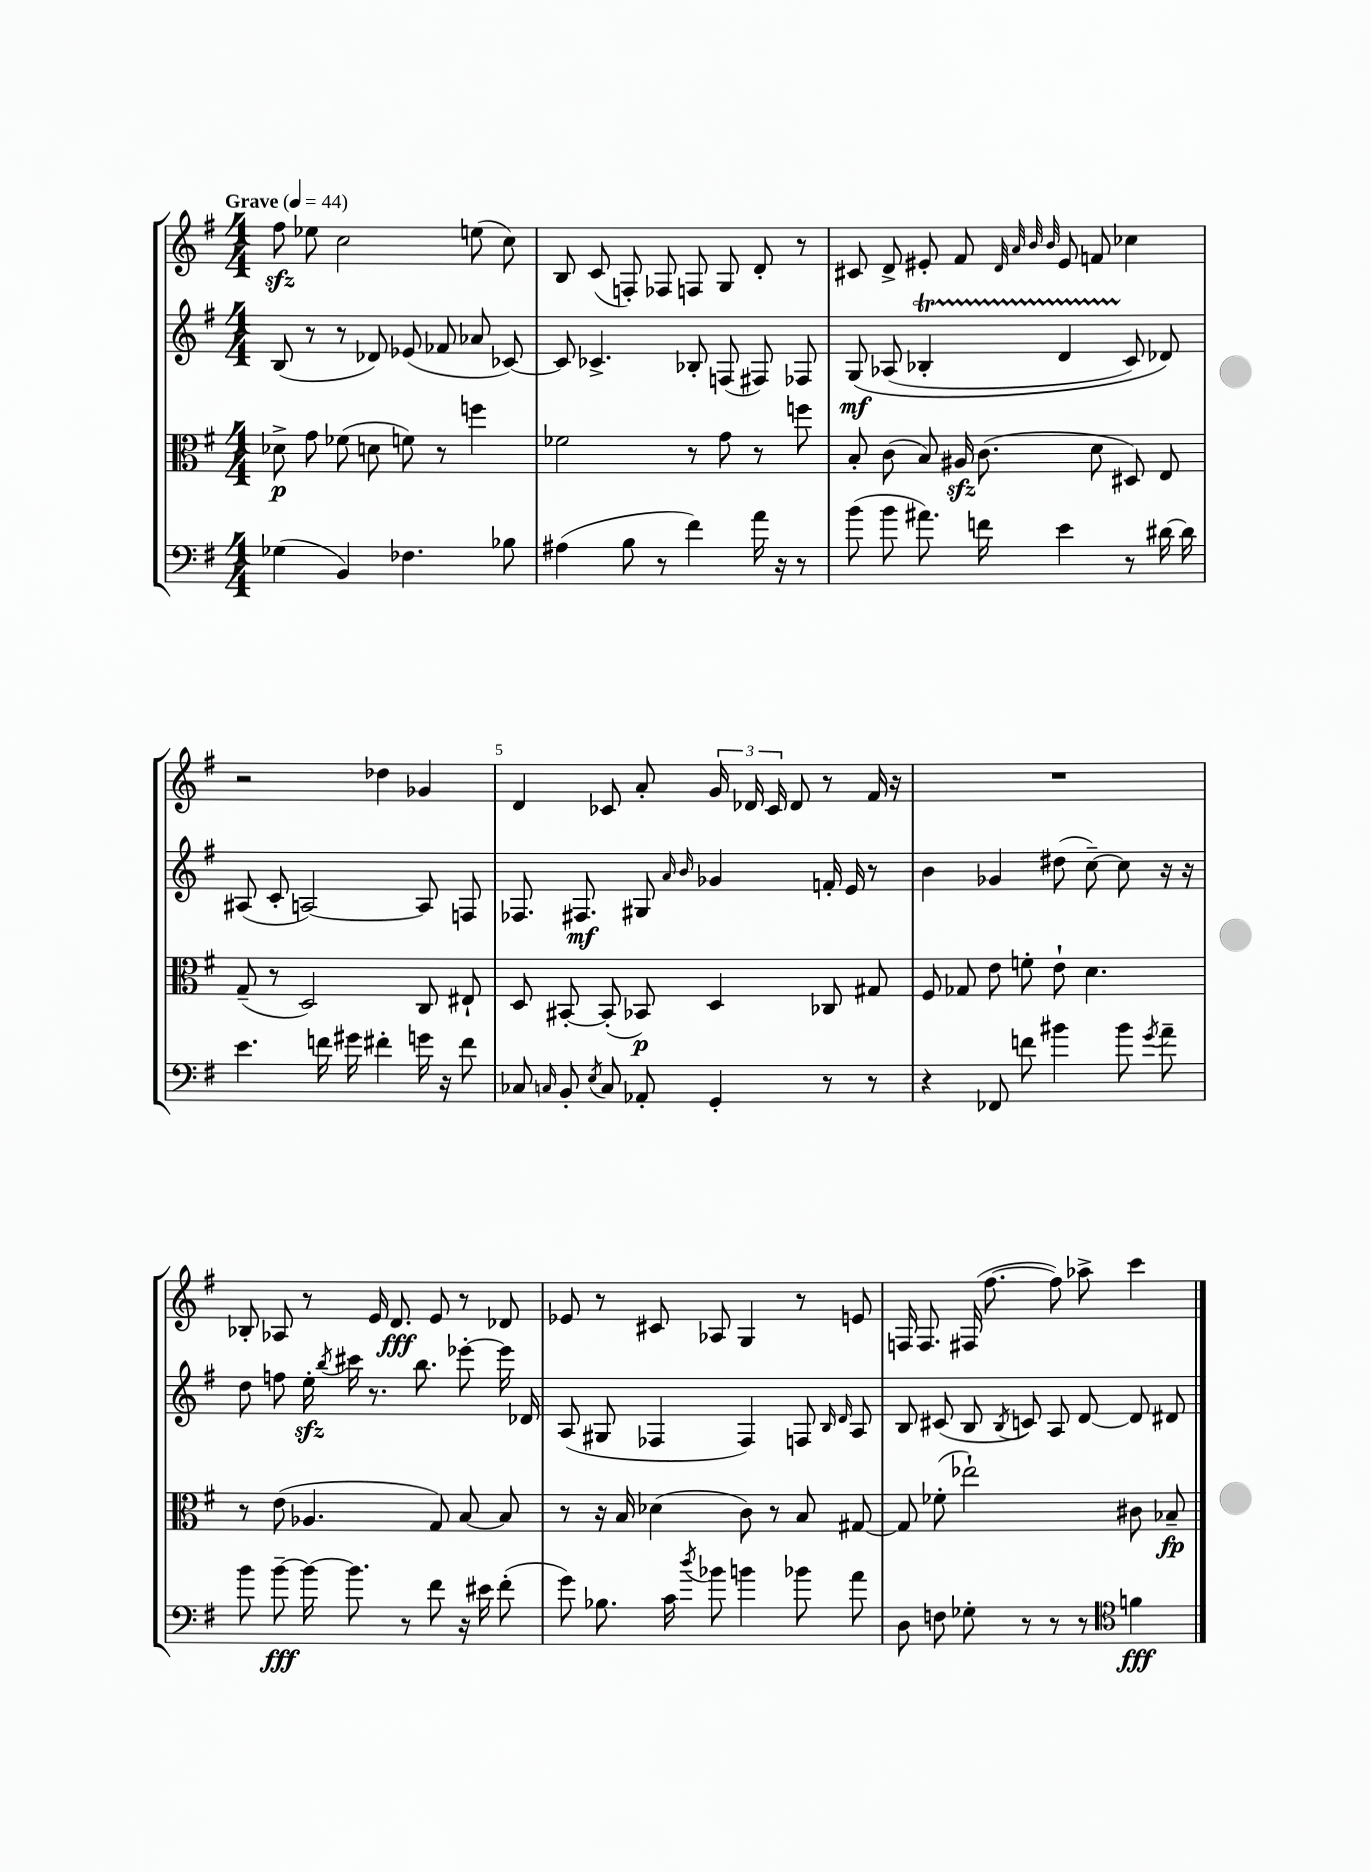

**kern	**kern	**kern	**kern
*staff4	*staff3	*staff2	*staff1
*clefF4	*clefC3	*clefG2	*clefG2
*k[f#]	*k[f#]	*k[f#]	*k[f#]
*M4/4	*M4/4	*M4/4	*M4/4
*MM44	*MM44	*MM44	*MM44
(4G-	8d-^	(8B	8ff#
.	8g	8r	8ee-
4BB)	(8f-	8r	2cc
.	8d	8d-)	.
4.F-	8f)	(8e-	.
.	8r	8f-	.
.	4ff	8a-	(8ee
8B-	.	[8c-)	8cc)
=	=	=	=
(4A#	2f-	8c-]	8B
.	.	4.c-^	(8c
8B	.	.	8F')
8r	.	.	8F-
4f#)	8r	8B-'	8F
.	8g	(8F	8G
16a	8r	8F#)	8d'
16r	.	.	.
8r	8ff	8F-	8r
=	=	=	=
(8b	8B'	&(8G	8c#
8b	(8c	(8A-	8d^
8.a#)	8B)	4B-'	8e#'
.	16A#	.	8f#
16f	(8.c	.	.
.	.	.	32qqd
.	.	.	32qqa
.	.	.	32qqb
.	.	.	32qqb
4e	.	4d	8e#
.	8d	.	8f
8r	8D#)	8c)	4cc-
[16d#	8E	8d-&)	.
16d#]	.	.	.
=	=	=	=
4.e	(8G~	(8A#	2r
.	8r	8c'	.
.	2D)	[2A)	.
16f	.	.	.
16g#	.	.	.
4f#'	.	.	4dd-
16g	8C	8A]	4g-
16r	.	.	.
8f#	8E#`	8F	.
=	=	=	=
8C-	8D	8.F-	4d
16qqC	.	.	.
8BB'	[8BB#'	.	.
.	.	8.F#	.
8qE	.	.	.
8C	(8BB#']	.	8c-
8AA-'	8BB-)	8G#	8a'
.	.	16qqa	.
.	.	16qqb	.
4GG'	4D	4g-	24g
.	.	.	24d-
.	.	.	24c-
.	.	.	8d-
8r	8C-	16f'	8r
.	.	16e	.
8r	8G#	8r	16f#
.	.	.	16r
=	=	=	=
4r	8F#	4b	1r
.	8G-	.	.
8FF-	8e	4g-	.
8f	8f'	.	.
4b#	8e`	(8dd#	.
.	4.d	[8cc~)	.
8b#	.	8cc]	.
8qg	.	.	.
8a~	.	16r	.
.	.	16r	.
=	=	=	=
8b	8r	8dd	8B-'
[8b~	(8e	8ff	8A-
16b_	4.A-	16ee'	8r
.	.	8qbb	.
8.b]	.	16ccc#	.
.	.	8.r	16e
.	.	.	8.d
8r	.	.	.
.	.	8.bb	.
8f#	8G)	.	8e
16r	[8B	[8eee-'	8r
16e#	.	.	.
(8f#'	8B]	16eee-]	8d-
.	.	16d-	.
=	=	=	=
8g)	8r	(8A	8e-
8.B-	16r	8G#	8r
.	16B	.	.
.	(4d-	4F-	8c#
16c	.	.	.
8qdd	.	.	.
8b-	.	.	8A-
4b	8c)	4F-)	4G
.	8r	.	.
8b-	8B	8F	8r
.	.	16qqB	.
.	.	16qqd	.
8a	[8G#	8A	8e
=	=	=	=
8D	8G#]	8B	16F
.	.	.	8.F
8F	(8f-'	(8c#	.
8G-'	2ee-`)	8B	(16F#
.	.	.	[8.ff#
.	.	8qB	.
8r	.	8c)	.
8r	.	8A	8ff#])
8r	.	[8d	8aa-^
*clefC4	*	*	*
4f	8c#	8d]	4ccc
.	8B-~	8d#	.
==	==	==	==
*-	*-	*-	*-
